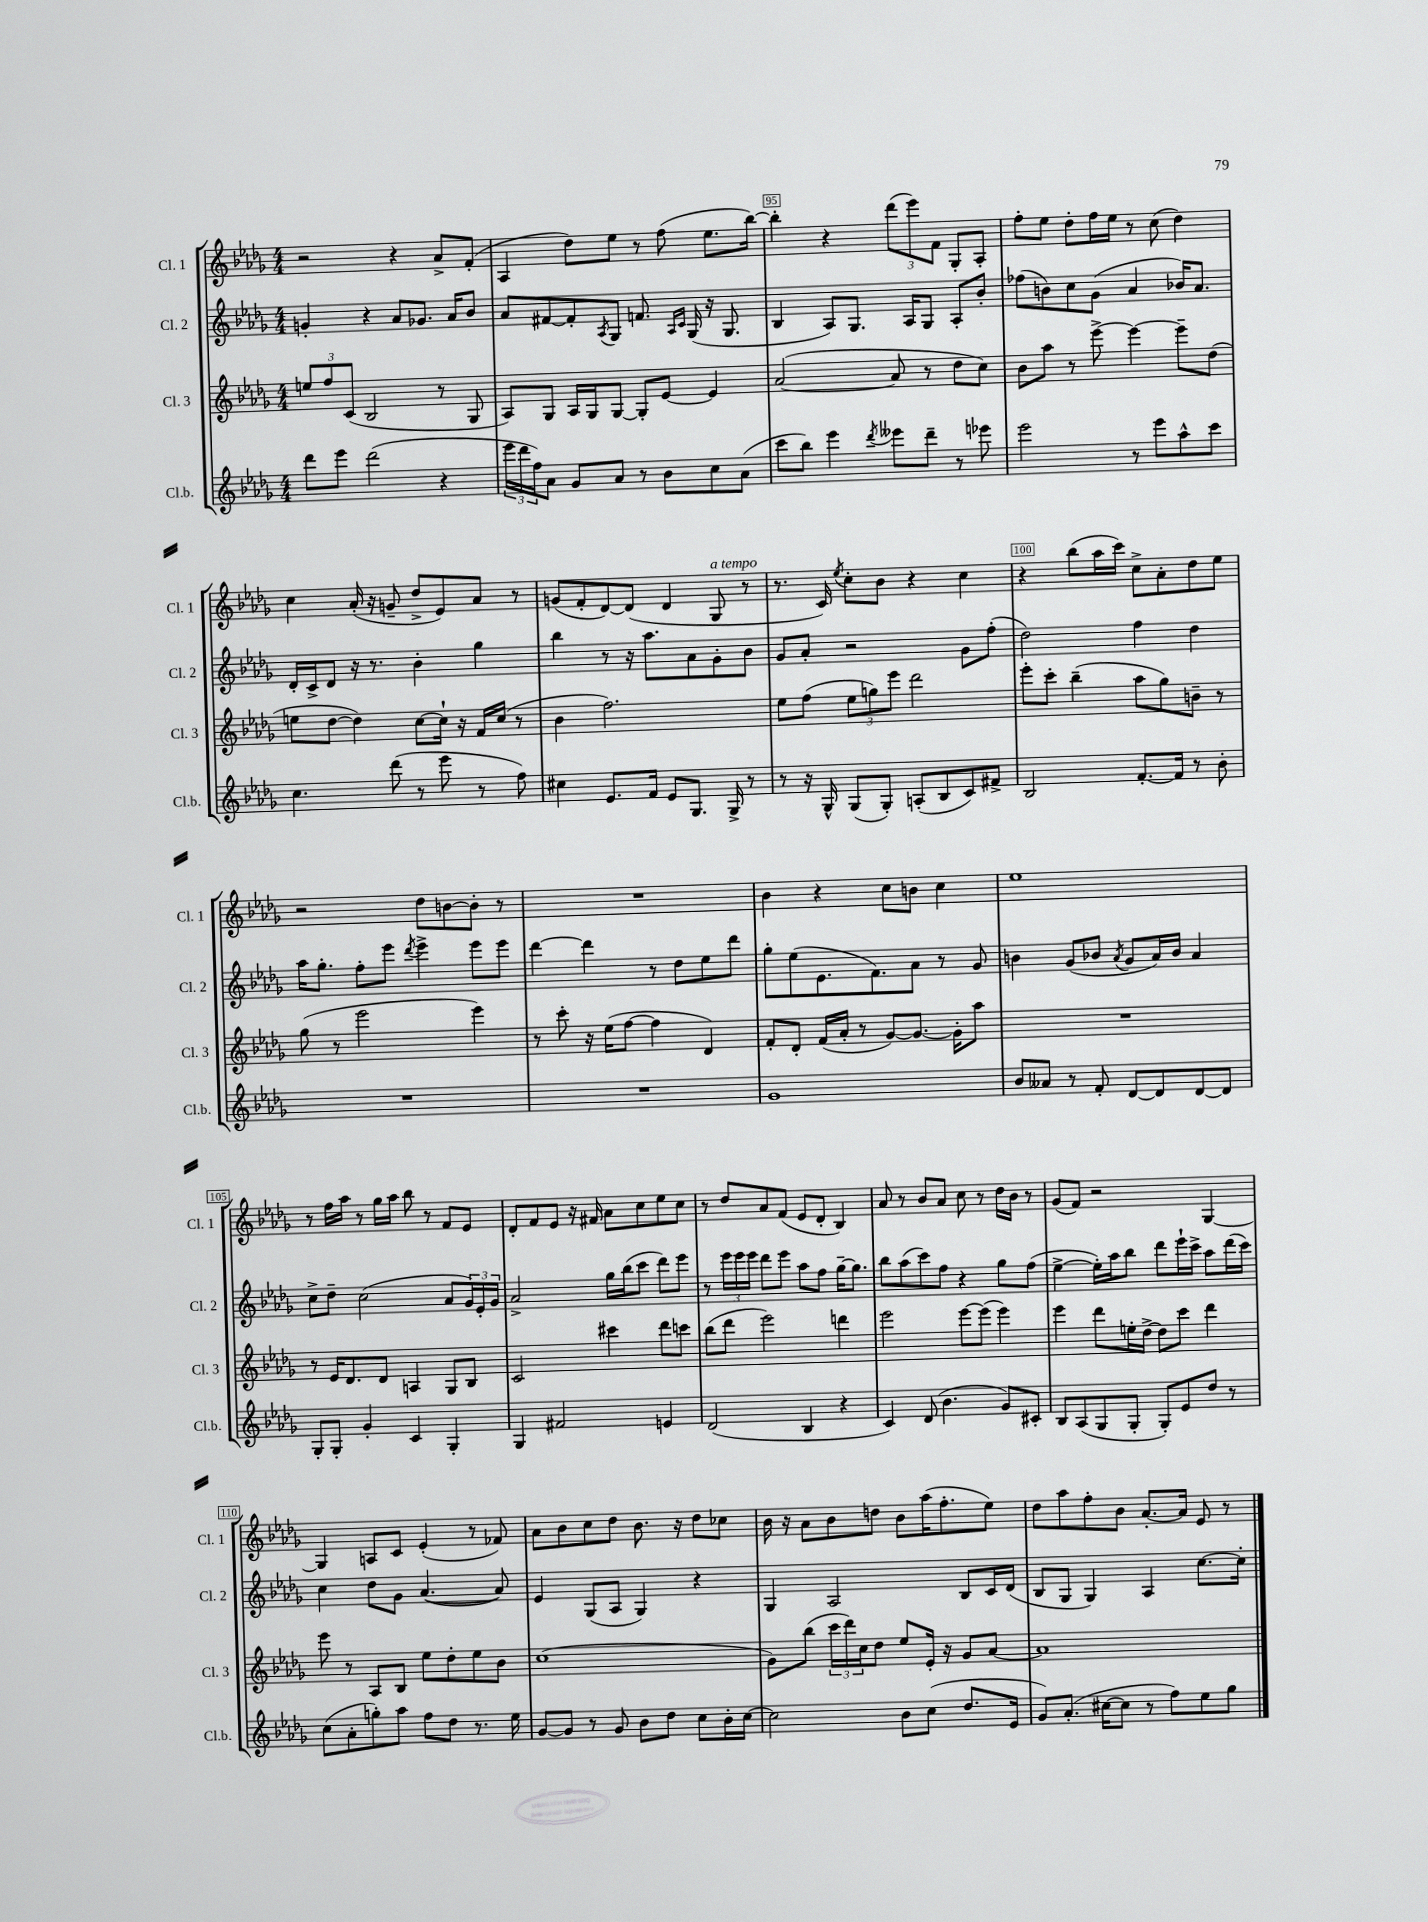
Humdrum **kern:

**kern	**kern	**kern	**kern
*staff4	*staff3	*staff2	*staff1
*clefG2	*clefG2	*clefG2	*clefG2
*k[b-e-a-d-g-]	*k[b-e-a-d-g-]	*k[b-e-a-d-g-]	*k[b-e-a-d-g-]
*M4/4	*M4/4	*M4/4	*M4/4
8ddd-	12ee	4g'	2r
.	12ff	.	.
8eee-	.	.	.
.	(12c	.	.
(2ddd-	2B-	4r	.
.	.	8a-	4r
.	.	8.g-	.
4r	8r	.	8a-^
.	.	16a-	.
.	8G-	8b-	(8f'
=	=	=	=
24eee-	8A-)	8a-	4A-
24ddd-	.	.	.
24ff)	.	.	.
8a-	8G-	[8f#	.
8g-	16A-	8f#']	8dd-)
.	16G-	.	.
.	.	8qA-	.
8a-	[8G-	8G-	8ee-
8r	8G-']	8.f	8r
8b-	[8e-	.	(8ff
.	.	16qqA-	.
.	.	16qqc	.
.	.	(16G-	.
8cc	4e-]	16r	8.ee-
.	.	8.G-	.
(8a-	.	.	.
.	.	.	[16bb-)
=	=	=	=
8ccc	([2a-	4B-	4bb-']
8bb-)	.	.	.
4eee-	.	8A-)	4r
.	.	8.G-	.
8qddd-	.	.	.
8eee--	8a-]	.	(12ddd-
.	.	16A-	.
.	.	.	12eee-)
8ddd-~	8r	8G-	.
.	.	.	12f
8r	8dd-	8A-'	8G-'
8eee-	8cc)	8b-'	8A-'
=	=	=	=
2eee-	8b-	(8ff-	8ff'
.	8aa-	8b)	8ee-
.	8r	8cc	8dd-'
.	[8eee-^	(8g-	16ff
.	.	.	16ee-
8r	4eee-_	4a-	8r
8eee-	.	.	(8cc
8aa-^^	8eee-~]	16b-)	4dd-)
.	.	8.a-	.
8ccc	(8dd-	.	.
=	=	=	=
4.cc	8ee	16d-'	4cc
.	.	16c^	.
.	[8dd-	8d-	.
.	4dd-])	16r	(16a-'
.	.	8.r	16r
(8ddd-	.	.	8g~
8r	[8cc	4b-'	8dd-^
8eee-	16cc`]	.	8e-)
.	16r	.	.
8r	16f	4gg-	8a-
.	(16cc	.	.
8ff)	8r	.	8r
=	=	=	=
4cc#	4b-	4bb-	(8g
.	.	.	8f'
8.e-	2.ff)	8r	[8d-)
.	.	16r	(8d-]
16f	.	8.aa-	.
8e-	.	.	4d-
8.G-	.	8a-	.
.	.	8g-'	8G-
16G-^	.	.	.
8r	.	8b-	8r
=	=	=	=
8r	8ee-	8g-	8.r
16r	(8ff	8a-'	.
16G-^^	.	.	16c)
.	.	.	8qee-
(8G-	12ee-	2r	8cc'
.	12gg)	.	.
8G-')	.	.	8b-
.	12eee-	.	.
(8A'	2ddd-	.	4r
8B-	.	.	.
8c)	.	8g-	4cc
8f#^	.	(8ff'	.
=	=	=	=
2B-	8eee-'	2dd-)	4r
.	8ccc'	.	.
.	(4bb-~	.	(8bb-
.	.	.	16aa-
.	.	.	16ccc)
[8.f'	8aa-	4ff	8cc^
.	8gg-)	.	8a-'
16f]	.	.	.
8r	8b~	4dd-	8dd-
8b-'	8r	.	8ee-
=	=	=	=
1r	(8gg-	16aa-	2r
.	.	8.gg-'	.
.	8r	.	.
.	2eee-	8ff'	.
.	.	8eee-	.
.	.	8qddd-	.
.	.	4eee-^	8dd-
.	.	.	[8b
.	4eee-)	8eee-	8b']
.	.	8eee-	8r
=	=	=	=
1r	8r	[4ddd-	1r
.	8ccc'	.	.
.	16r	4ddd-]	.
.	(16ee-	.	.
.	[8ff	.	.
.	4ff]	8r	.
.	.	8dd-	.
.	4d-)	8ee-	.
.	.	8ddd-	.
=	=	=	=
1g-	8f'	8gg-'	4b-
.	8d-'	(8ee-	.
.	(16f	8.e-	4r
.	16a-'	.	.
.	8r	.	.
.	.	8.f)	.
.	[8g-)	.	8cc
.	8.g-_	8a-	8b
.	.	8r	4cc
.	16g-']	.	.
.	8aa-	8g-	.
=	=	=	=
8b-	1r	4b	1ee-
8a--	.	.	.
8r	.	(8g-	.
8f'	.	8b-	.
.	.	8qa-	.
[8d-	.	8g-	.
8d-]	.	16a-)	.
.	.	16b-	.
[8d-	.	4a-	.
8d-]	.	.	.
=	=	=	=
8G-'	8r	8cc^	8r
8G-'	16e-	8dd-~	16ff
.	8.d-	.	16aa-
4g-'	.	(2cc	8r
.	8d-	.	16gg-
.	.	.	16aa-
4c	4A	.	8bb-
.	.	.	8r
4G-'	8G-	8a-	8f
.	8B-	24g-)	8e-
.	.	24e-'	.
.	.	24g-	.
=	=	=	=
4G-	2c	2a-^	8d-'
.	.	.	8f
2f#	.	.	8e-
.	.	.	16r
.	.	.	16f#
.	4ccc#	16gg-	8a-
.	.	(16bb-	.
.	.	8ccc	8cc
4e	8ddd-	8ddd-)	8ee-
.	8ccc	8eee-	8cc
=	=	=	=
(2d-	(8bb-	8r	8r
.	8ddd-	24eee-	8dd-
.	.	24eee-	.
.	.	24eee-	.
.	2eee-)	8ddd-	8a-
.	.	8eee-	(8f
4B-	.	8aa-	8e-
.	.	8ff	8d-'
4r	4ddd	[16gg-~	4B-)
.	.	8.gg-]	.
=	=	=	=
4c)	2eee-	8bb-	8a-
.	.	(8aa-	8r
(8d-	.	8ccc)	8b-
4.b-	.	8ff	8a-
.	[8eee-	4r	8cc
.	(8eee-]	.	8r
8g-)	4eee-)	8gg-	16dd-
.	.	.	16b-
8c#'	.	(8ff	8r
=	=	=	=
8B-	4eee-	[4ee-^	(8g-
(8A-	.	.	8f)
8G-	8ddd-	16ee-'])	2r
.	.	16aa-	.
8G-'	16ee'	8bb-	.
.	[16dd-^	.	.
8G-')	8dd-]	8ddd-	.
8e-	8ccc	16eee-`	.
.	.	16ccc^	.
8dd-	4ddd-	8aa-	[4G-
8r	.	(16ddd-	.
.	.	16ccc)	.
=	=	=	=
(8cc	8eee-	4cc	4G-]
8a-'	8r	.	.
8gg')	8A-	8dd-	8A
8aa-	8B-	8g-	8c
8ff	8ee-	([4.a-	(4e-'
8dd-	8dd-'	.	.
8.r	8ee-	.	8r
.	8b-	8a-])	8f-)
16ee-	.	.	.
=	=	=	=
[8g-	(1cc	4e-	8a-
8g-]	.	.	8b-
8r	.	(8G-	8cc
8g-	.	8A-	8dd-
8b-	.	4G-)	8.b-
8dd-	.	.	.
.	.	.	16r
8cc	.	4r	8dd-
16b-'	.	.	8cc-
[16cc	.	.	.
=	=	=	=
2cc]	8g-)	4G-	16b-
.	.	.	16r
.	(8bb-	.	8a-
.	24ccc	2A-	8b-
.	24ddd-)	.	.
.	24cc	.	.
.	8dd-	.	8dd
8b-	8ee-	.	8b-
(8cc	16e-'	.	(16aa-
.	16r	.	8.ff'
8.dd-	8g-	8B-	.
.	[8a-	16c	8ee-)
16e-	.	(16d-	.
=	=	=	=
8g-)	1a-]	8B-	8dd-
(8.a-'	.	8G-	8aa-
.	.	4G-)	8ff'
[16cc#	.	.	.
8cc#]	.	.	8b-
8r	.	4A-	[8.a-'
8ff)	.	.	.
.	.	.	16a-]
8ee-	.	[8.cc	8e-
8gg-	.	.	8r
.	.	16cc']	.
==	==	==	==
*-	*-	*-	*-
